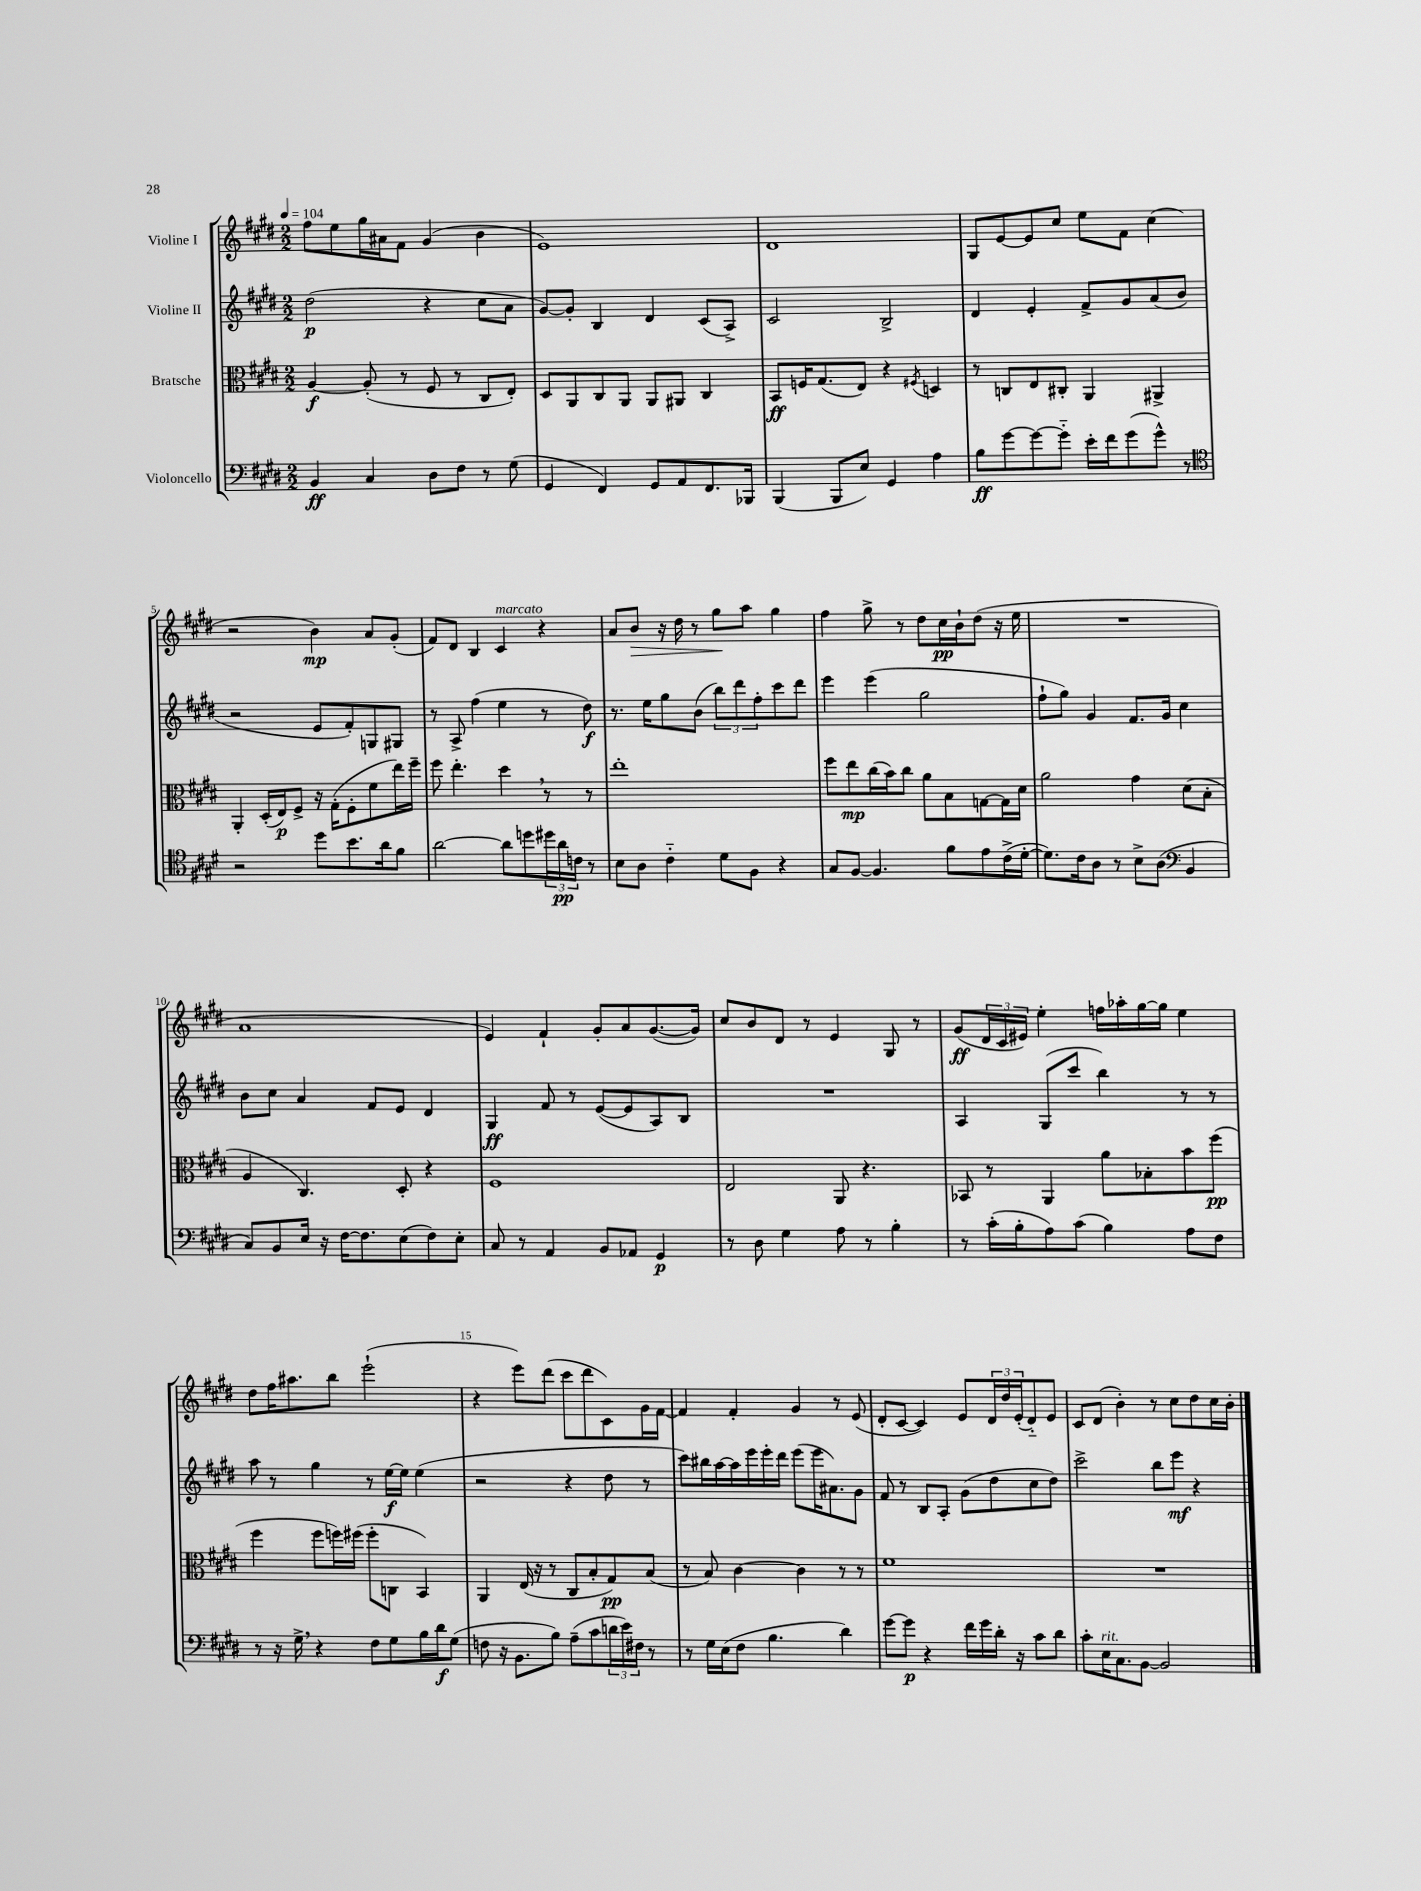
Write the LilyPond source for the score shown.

<<
\new StaffGroup <<
\new Staff = "s0" \with { instrumentName = "Violine I" } {
    \clef treble \key e \major \numericTimeSignature \time 2/2 \tempo 4 = 104
    fis''8 e''8 gis''16 ais'16 fis'8 gis'4( b'4 |
    e'1) |
    dis'1 |
    gis8 e'8~ e'8 cis''8 e''8 fis'8 cis''4( |
    r2 b'4\mp) a'8 gis'8-.( |
    fis'8) dis'8 b4 cis'4^\markup { \italic "marcato" } r4 |
    a'8 b'8\> r16 dis''16 r8 gis''8\! a''8 gis''4 |
    fis''4 gis''8-> r8 dis''8 cis''16\pp b'16-! dis''8( r16 e''16 |
    R1 |
    a'1 |
    e'4) fis'4-! gis'8-. a'8 gis'8.~( gis'16) |
    cis''8 b'8 dis'8 r8 e'4 gis8 r8 |
    gis'8\ff( \tuplet 3/2 { dis'16 cis'16 eis'16) } e''4-. f''16 aes''16-. gis''16~ gis''16 e''4 |
    dis''8 fis''16 ais''8. b''8 e'''2-!( |
    r4 e'''8) dis'''8( cis'''8 dis'''8 cis'8) gis'16 fis'16~ |
    fis'4 fis'4-. gis'4 r8 e'8( |
    dis'8-. cis'8~ cis'4) e'8 \tuplet 3/2 { dis'16 dis''16 e'16-.( } dis'8-_) e'8 |
    cis'8 dis'8( b'4-.) r8 cis''8 dis''8 cis''16 b'16-. \bar "|." |
}
\new Staff = "s1" \with { instrumentName = "Violine II" } {
    \clef treble \key e \major \numericTimeSignature \time 2/2
    dis''2\p( r4 cis''8 a'8 |
    gis'8~) gis'8-. b4 dis'4 cis'8( a8->) |
    cis'2 b2-> |
    dis'4 e'4-. fis'8-> gis'8 a'8( b'8 |
    r2 e'8 fis'8-.) g8 gis8 |
    r8 a8-> fis''4( e''4 r8 dis''8\f) |
    r8. e''16 gis''8 b'8( \tuplet 3/2 { b''8) dis'''8 fis''8-. } cis'''8 dis'''8 |
    e'''4 e'''4( gis''2 |
    fis''8-! gis''8) gis'4 fis'8. gis'16 cis''4 |
    b'8 cis''8 a'4 fis'8 e'8 dis'4 |
    gis4\ff fis'8 r8 e'8~( e'8 a8) b8 |
    R1 |
    a4 gis8( cis'''8 b''4) r8 r8 |
    a''8 r8 gis''4 r8 e''16~\f e''16 e''4( |
    r2 r4 dis''8 r8 |
    cis'''8) bis''16 a''16~ a''16 e'''16 e'''16-. dis'''16 e'''8( e'''16 ais'8.) gis'8 |
    fis'8 r8 b8 a8-. gis'8( dis''8 cis''8 dis''8) |
    cis'''2-> b''8 e'''8\mf r4 \bar "|." |
}
\new Staff = "s2" \with { instrumentName = "Bratsche" } {
    \clef alto \key e \major \numericTimeSignature \time 2/2
    a4~\f a8-.( r8 fis8 r8 cis8 e8-.) |
    dis8 a,8 cis8 a,8 a,8 ais,8 cis4 |
    b,8\ff f16 gis8.( e8) r4 \acciaccatura { fis8 } d4 |
    r8 c8 e8 cis8-. a,4 ais,4-> |
    a,4-. dis16-.( e16\p) fis8-> r16 gis16-.( fis8-. fis'8 e''16) fis''16-- |
    fis''8 e''4.-. dis''4 \breathe r8 r8 |
    e''1-. |
    fis''8 e''8\mp cis''16( b'16) cis''8 a'8 b8 g8~ g16 dis'16 |
    a'2 gis'4 dis'8( b8-. |
    a4 cis4.) dis8-. r4 |
    fis1 |
    e2 a,8 r4. |
    bes,8 r8 a,4 a'8 bes8-. b'8 fis''8\pp( |
    fis''4 fis''8 f''16) fis''16( fis''8-. c8 b,4) |
    a,4 e16( r16 r8 cis8 b8-. gis8\pp) b8( |
    r8 b8) cis'4~ cis'4 r8 r8 |
    fis'1 |
    R1 \bar "|." |
}
\new Staff = "s3" \with { instrumentName = "Violoncello" } {
    \clef bass \key e \major \numericTimeSignature \time 2/2
    b,4\ff cis4 dis8 fis8 r8 gis8( |
    gis,4 fis,4) gis,8 a,8 fis,8. bes,,16 |
    b,,4( b,,8 e8) gis,4 a4 |
    b8\ff gis'8~ gis'8~ gis'8-_ e'16-. fis'16 gis'8( gis'8-^) r8 |
    \clef tenor r2 dis''8 b'8. a'16 fis'8 |
    a'2~ a'8 d''8 \tuplet 3/2 { dis''16 a'16\pp c'16 } r8 |
    b8 a8 cis'4-_ dis'8 fis8 r4 |
    gis8 fis8~ fis4. fis'8 e'8 cis'16->( dis'16~-. |
    dis'8.) cis'16 a8 r8 b8-> a8( \clef bass b,4 |
    cis8) b,8 e16 r16 fis16~ fis8. e8( fis8) e8-. |
    cis8 r8 a,4 b,8 aes,8 gis,4\p |
    r8 dis8 gis4 a8 r8 b4-. |
    r8 cis'16-.( b16-. a8) cis'8( b4) a8 fis8 |
    r8 r16 gis16-> \breathe r4 fis8 gis8 b16 dis'16\f gis8( |
    f8 r16 b,8. b8) a8--( cis'8 \tuplet 3/2 { d'16 e'16) fis16 } r8 |
    r8 gis16 e16( fis8 b4. dis'4) |
    gis'8~ gis'8\p r4 fis'16 gis'16 dis'16-. r16 cis'8 dis'8 |
    cis'8-. e16^\markup { \italic "rit." } cis8. b,8~ b,2 \bar "|." |
}
>>
>>
\layout { \context { \Score \override BarNumber.break-visibility = ##(#f #t #t) barNumberVisibility = #(every-nth-bar-number-visible 5) } }
